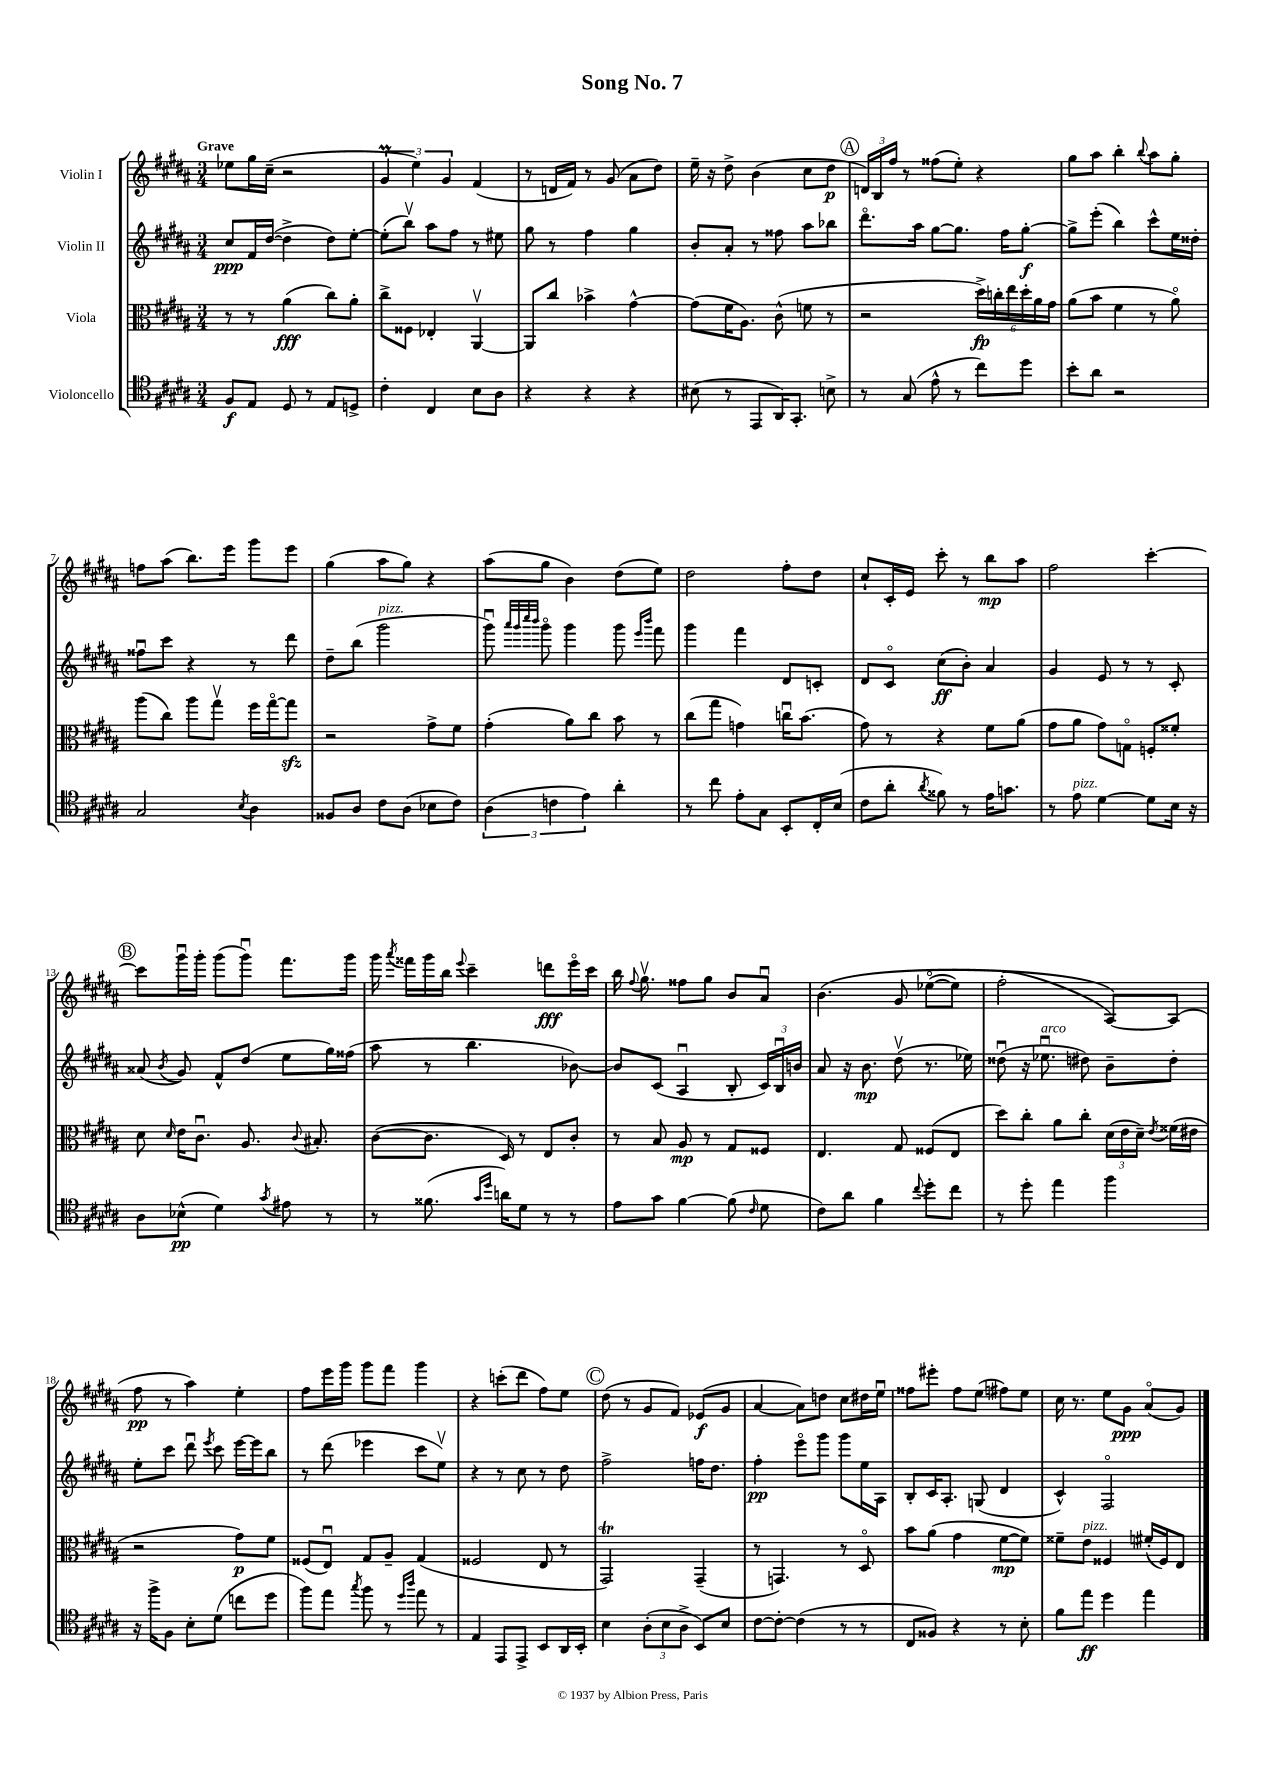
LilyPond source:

\header { title = "Song No. 7" }
<<
\new StaffGroup <<
\new Staff = "s0" \with { instrumentName = "Violin I" } {
    \clef treble \key b \major \numericTimeSignature \time 3/4 \tempo "Grave"
    \autoBeamOff ees''8[ gis''16 cis''16]--( r2 |
    \tuplet 3/2 { gis'4\prall e''4) gis'4 } fis'4( |
    r8 d'16[ fis'16]) r8 gis'8( ais'8[ dis''8]) |
    e''16-- r16 dis''8-> b'4( cis''8[ dis''8]\p |
    \mark \markup { \circle "A" } \tuplet 3/2 { d'16[) b16 fis''16] } r8 fisis''8[( e''8]-.) r4 |
    gis''8[ ais''8] b''4-. \appoggiatura { b''8 } ais''8[ gis''8]-. |
    f''8[ ais''8]( b''8.[) e'''16] gis'''8[ e'''8] |
    gis''4( ais''8[ gis''8]) r4 |
    ais''8[( gis''8] b'4) dis''8[( e''8]) |
    dis''2 fis''8[-. dis''8] |
    cis''8[-! cis'16-. e'16] cis'''8-. r8 b''8[\mp ais''8] |
    fis''2 cis'''4~-. |
    \mark \markup { \circle "B" } cis'''8[ gis'''16\downbow gis'''16]-. gis'''8[( gis'''8]\downbow) fis'''8.[ gis'''16] |
    gis'''16 \acciaccatura { ais'''8 } fisis'''16[ gis'''16 b''16] \appoggiatura { e'''8 } cis'''4-- d'''8[\fff e'''16\flageolet cis'''16] |
    b''16 \appoggiatura { fis''8 } gis''8.\upbow fisis''8[ gis''8] b'8[ ais'8]\downbow |
    b'4.\( gis'8 ees''8[~\flageolet( ees''8]) |
    fis''2-.( ais8[~)\) ais8]( |
    fis''8\pp r8 ais''4) e''4-. |
    fis''8[ e'''16 gis'''16] gis'''8[ fis'''8] gis'''4 |
    r4 c'''8[-.( dis'''8] fis''8[) e''8] |
    \mark \markup { \circle "C" } dis''8( r8 gis'8[ fis'8]) ees'8[\f( gis'8] |
    ais'4~ ais'8[) d''8] cis''8[ dis''16 e''16]\downbow |
    fisis''8[ eis'''8]-. fisis''8[ e''8]( fis''8[) e''8] |
    cis''16 r8. e''8[ gis'8]\ppp ais'8[\flageolet( gis'8]) \bar "|." |
}
\new Staff = "s1" \with { instrumentName = "Violin II" } {
    \clef treble \key b \major \numericTimeSignature \time 3/4
    \autoBeamOff cis''8[\ppp fis'16 dis''16]~( dis''4-> dis''8[) e''8]~-. |
    e''8[-.( b''8]\upbow) ais''8[ fis''8] r8 eis''8 |
    gis''8 r8 fis''4 gis''4 |
    b'8[-. ais'8]-. r8 fisis''8 ais''8[ bes''8] |
    \mark \markup { \circle "A" } dis'''8.[\flageolet ais''16] gis''8[~ gis''8.] fis''16[ gis''8]~-.\f |
    gis''8[-> e'''8]-.( b''4) cis'''8[-^ e''16 disis''16]-. |
    fisis''8[\downbow cis'''8] r4 r8 dis'''8 |
    dis''8[-- b''8]( gis'''2^\markup { \italic "pizz." } |
    gis'''8\downbow) \grace { ais'''32[ gis'''32 cis''''32 b'''32] } gis'''8\flageolet gis'''4 gis'''8 \grace { e'''16[ b'''16] } fis'''8 |
    gis'''4 fis'''4 dis'8[ c'8]-. |
    dis'8[ cis'8]\flageolet cis''8[\ff( b'8]-.) ais'4 |
    gis'4 e'8 r8 r8 cis'8-. |
    \mark \markup { \circle "B" } aisis'8( \acciaccatura { b'8 } gis'8) fis'8[-^ dis''8]( e''8[ gis''16) fisis''16]( |
    ais''8 r8 b''4. bes'8~) |
    bes'8[ cis'8]( ais4\downbow b8-. \tuplet 3/2 { cis'16[) b16\downbow b'16] } |
    ais'8 r16 b'8.\mp dis''8\upbow( r8. ees''16) |
    disis''8\downbow( r16 ees''8.\downbow^\markup { \italic "arco" } dis''8) b'8[-- dis''8]-. |
    e''8[-. cis'''8] dis'''8\downbow \acciaccatura { e'''8 } cis'''8 e'''16[~ e'''16 b''8] |
    r8 dis'''8( ees'''4 cis'''8[ e''8]\upbow) |
    r4 r8 cis''8 r8 dis''8 |
    \mark \markup { \circle "C" } fis''2-> f''16[ dis''8.] |
    fis''4-.\pp e'''8[\flageolet gis'''8] gis'''8[ e''16 ais16] |
    b8[-. cis'16 ais8.]-. g8( dis'4 |
    cis'4-^) fis2\flageolet \bar "|." |
}
\new Staff = "s2" \with { instrumentName = "Viola" } {
    \clef alto \key b \major \numericTimeSignature \time 3/4
    \autoBeamOff r8 r8 ais'4\fff( cis''8[) ais'8]-. |
    cis''8[-> fisis8] ees4-. ais,4~\upbow |
    ais,8[ cis''8] bes'4-> gis'4~-^ |
    gis'8[( fis'16 ais8.]) cis'8-^( f'8 r8 |
    \mark \markup { \circle "A" } r2 \tuplet 6/4 { dis''16[->\fp) c''16-. e''16 dis''16-. ais'16 gis'16] } |
    ais'8[( b'8] fis'4 r8 ais'8\flageolet) |
    ais''8[( cis''8]) ais''8[ gis''8]\upbow fis''16[ gis''16~\flageolet gis''8]\sfz |
    r2 gis'8[-> fis'8] |
    gis'4-.( ais'8[) cis''8] b'8 r8 |
    cis''8[( gis''8] g'4) c''16[\downbow b'8.]( |
    gis'8) r8 r4 fis'8[ ais'8]( |
    gis'8[ ais'8] gis'8[) g8]\flageolet f8[-. fisis'8]-. |
    \mark \markup { \circle "B" } dis'8 \grace { dis'16 } e'16[ cis'8.]\downbow ais8. \appoggiatura { cis'8 } bis8.-. |
    cis'8[~( cis'8.] dis16) r8 e8[ cis'8]-. |
    r8 b8 ais8\mp r8 gis8[ fisis8] |
    e4. gis8 fisis8[( e8] |
    dis''8[) cis''8]-. ais'8[ cis''8]-. \tuplet 3/2 { dis'16[( e'16 dis'16]--) } \acciaccatura { e'8 } fisis'16[( eis'16] |
    r2 gis'8[\p) fis'8] |
    fisis8[( e8]\downbow) gis8[ ais8]-- gis4( |
    fisis2 e8 r8 |
    \mark \markup { \circle "C" } gis,2\trill) gis,4--( |
    r8 g,4.) r8 dis8\flageolet |
    b'8[ ais'8]( gis'4 fis'8[~\mp fis'8]) |
    fisis'8[-- e'8]^\markup { \italic "pizz." } fisis4 fis'16[-.( fisis16) e8] \bar "|." |
}
\new Staff = "s3" \with { instrumentName = "Violoncello" } {
    \clef tenor \key b \major \numericTimeSignature \time 3/4
    \autoBeamOff fis8[\f e8] dis8 r8 e8[ d8]-> |
    cis'4-. cis4 b8[ ais8] |
    r4 r4 r4 |
    bis8( r8 e,8[ ais,16) gis,8.]-. b8-> |
    \mark \markup { \circle "A" } r8 gis8( e'8-^ r8 cis''8[) dis''8] |
    b'8[-. ais'8] r2 |
    gis2 \acciaccatura { b8 } ais4 |
    fisis8[ ais8] cis'8[ ais8]( bes8[ cis'8]) |
    \tuplet 3/2 { ais4( c'4 e'4) } ais'4-. |
    r8 cis''8 e'8[-. gis8] b,8[-. cis16-. b16]( |
    cis'8[ ais'8]-. \acciaccatura { ais'8 } fisis'8) r8 e'16[ g'8.] |
    r8 e'8^\markup { \italic "pizz." } dis'4~ dis'8[ b16] r16 |
    \mark \markup { \circle "B" } ais8[ bes8]-^\pp( dis'4) \acciaccatura { gis'8 } eis'8 r8 |
    r8 fisis'8.( \grace { gis'16[ dis''16] } a'16[) dis'8] r8 r8 |
    e'8[ gis'8] fis'4~ fis'8( \grace { cis'16 } dis'8 |
    cis'8[) ais'8] fis'4 \appoggiatura { cis''8 } dis''8[-. cis''8] |
    r8 dis''8-. e''4 fis''4 |
    r16 fis''16[-> fis8] b8[-. dis'8]( c''8[ dis''8] |
    fis''8[) e''8] \acciaccatura { gis''8 } fis''8 r8 \grace { dis''16[ ais''16] } e''8 r8 |
    e4 e,8[ e,8]-> b,8[ ais,16 b,16]-. |
    \mark \markup { \circle "C" } b4 \tuplet 3/2 { ais8[-.( b8 ais8]-> } b,8[) b8] |
    cis'8[~ cis'8]~-. cis'4( r8 r8 |
    cis8[ fisis8]) r4 r8 b8-. |
    fis'8[ e''8]\ff dis''4 e''4 \bar "|." |
}
>>
>>
